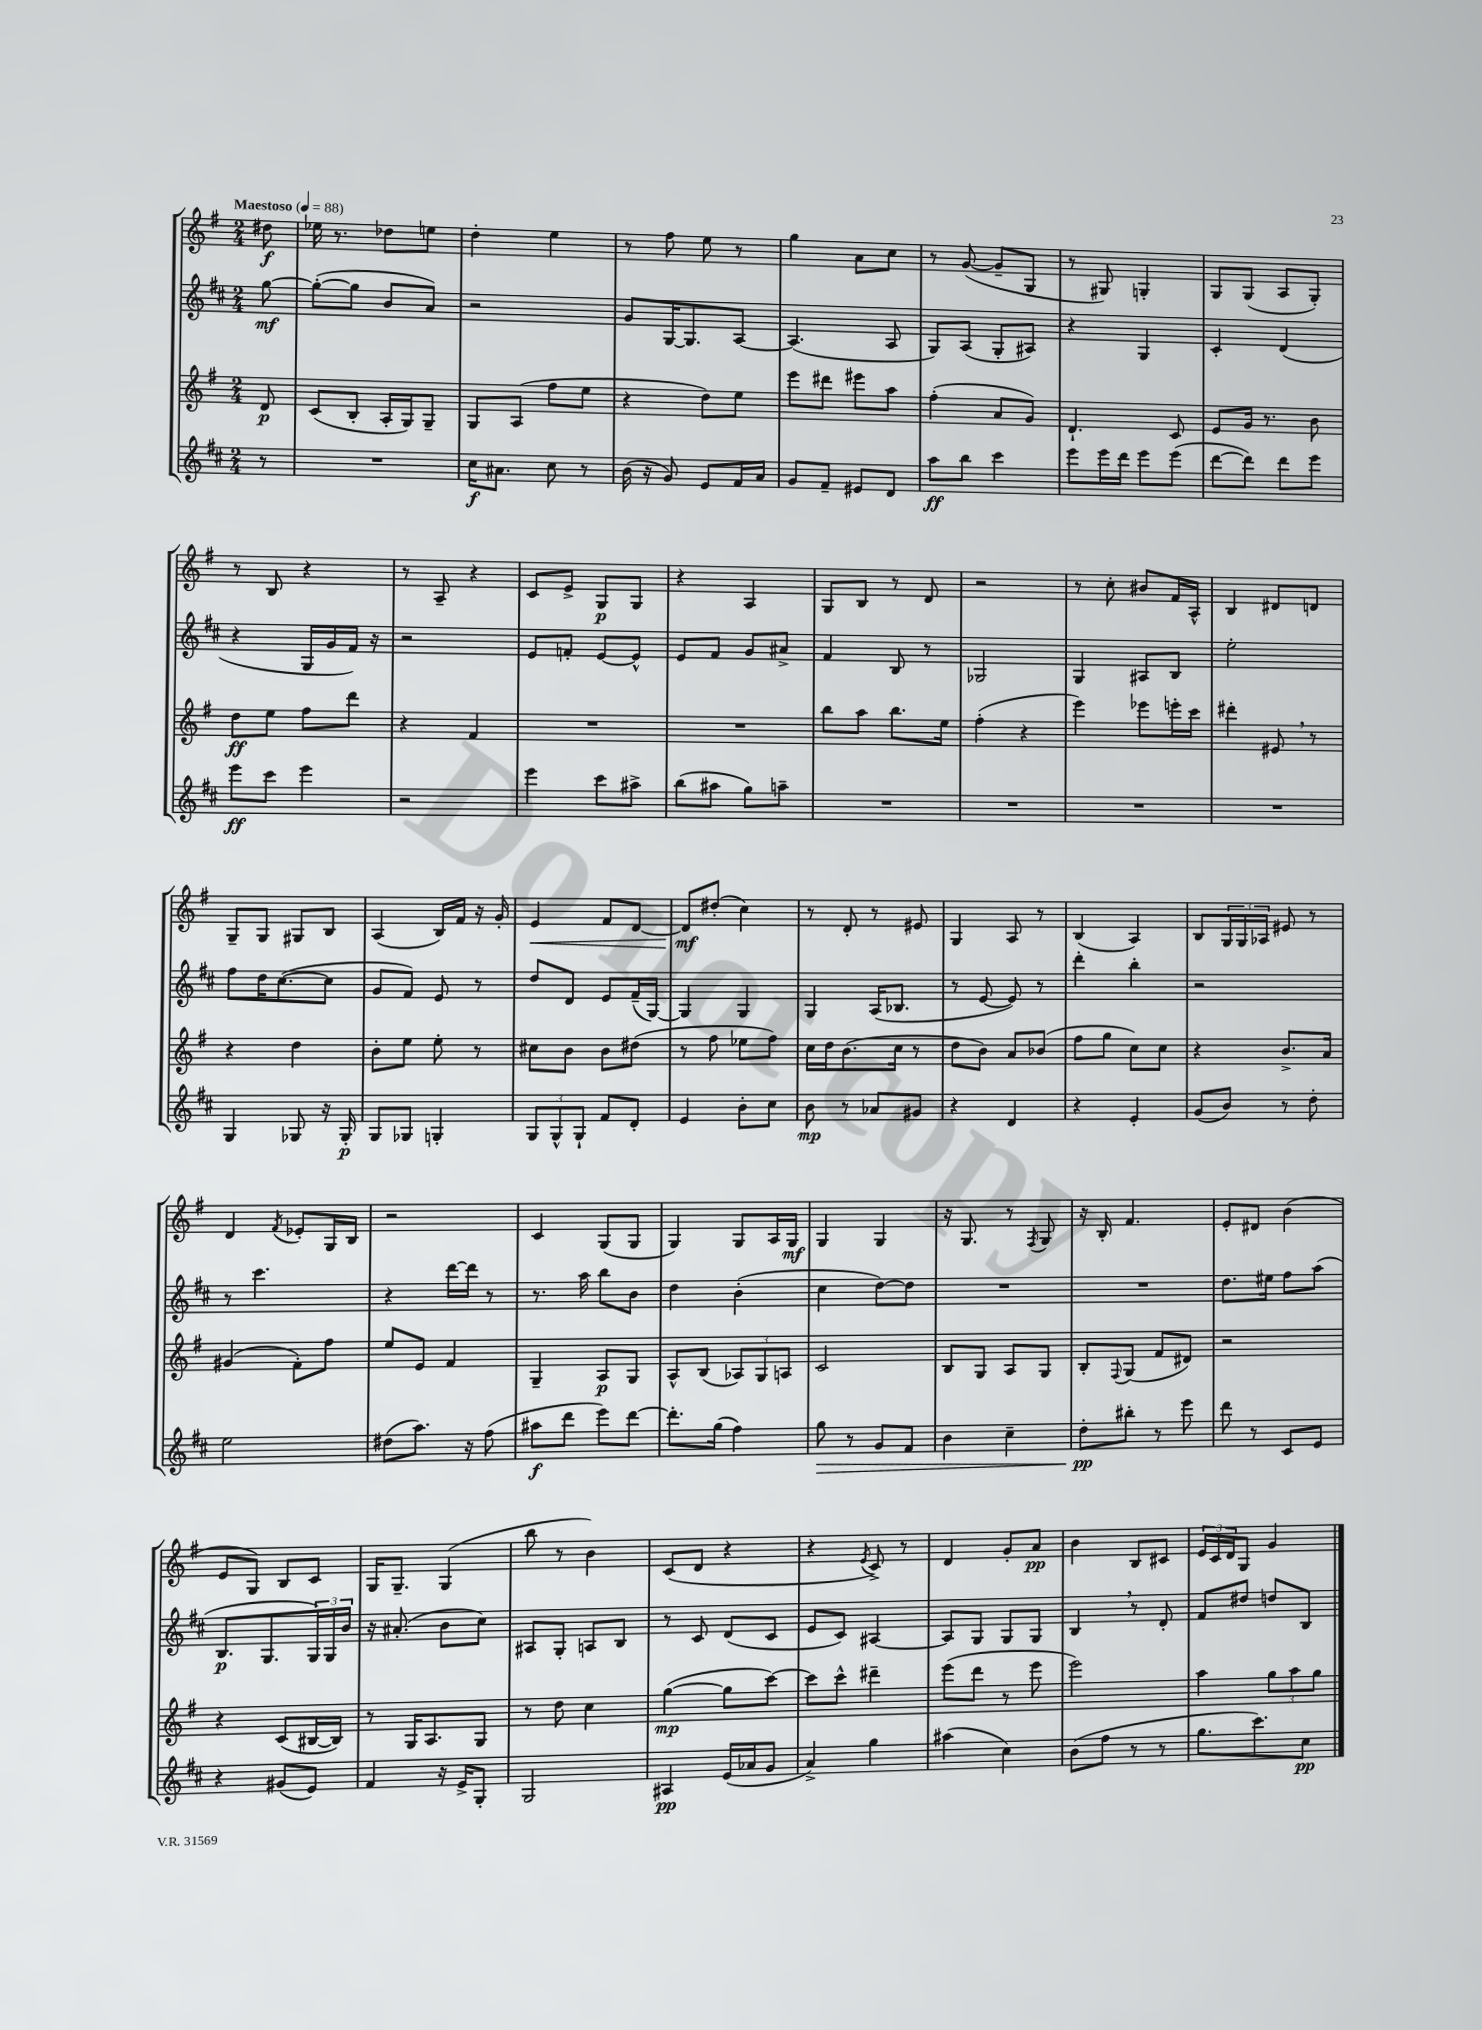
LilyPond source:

<<
\new StaffGroup <<
\new Staff = "s0" {
    \clef treble \key g \major \numericTimeSignature \time 2/4 \partial 8 \tempo "Maestoso" 4 = 88
    dis''8\f |
    ees''16 r8. des''8 e''8 |
    d''4-. e''4 |
    r8 fis''8 e''8 r8 |
    g''4 a'8 c''8 |
    r8 g'8~( g'8-- g8 |
    r8 gis8) g4-. |
    g8 g8( a8 g8-.) |
    r8 b8 r4 |
    r8 a8-- r4 |
    c'8 e'8-> g8\p g8 |
    r4 a4 |
    g8 b8 r8 d'8 |
    r2 |
    r8 c''8-. bis'8 fis'16 a16-^ |
    b4 dis'8 d'8 |
    g8-- g8 gis8 b8 |
    a4( b16) fis'16 r16 g'16-. |
    e'4\< fis'8 d'8~ |
    d'8\mf\! dis''8-.( c''4) |
    r8 d'8-. r8 eis'8 |
    g4 a8 r8 |
    b4( a4) |
    b8 \tuplet 3/2 { g16 g16 aes16 } eis'8 r8 |
    d'4 \acciaccatura { fis'8 } ees'8-. g16 b16 |
    r2 |
    c'4 g8( g8 |
    g4) g8 a16 g16\mf |
    g4 g4 |
    r16 g8. r8 \acciaccatura { fis8 } g8 |
    r16 b16-. fis'4. |
    e'8-. dis'8 b'4( |
    e'8 g8) b8 c'8 |
    g16 g8.-- g4( |
    b''8 r8 b'4) |
    c'8( d'8 r4 |
    r4 \acciaccatura { e'8 } c'8->) r8 |
    d'4 g'8-. a'8\pp |
    b'4 b8 cis'8 |
    \tuplet 3/2 { e'16 c'16 d'16 } g8 g'4 \bar "|." |
}
\new Staff = "s1" {
    \clef treble \key d \major \numericTimeSignature \time 2/4 \partial 8
    g''8~\mf |
    g''8~-.( g''8 b'8 a'8) |
    r2 |
    g'8 g16~ g8. a8~ |
    a4.( a8 |
    g8) a8( g8-. ais8) |
    r4 g4 |
    cis'4-. d'4( |
    r4 g16 g'16 fis'16) r16 |
    r2 |
    e'8 f'8-. e'8~ e'8-^ |
    e'8 fis'8 g'8 ais'8-> |
    fis'4 b8 r8 |
    ges2 |
    g4 ais8 b8 |
    e''2-. |
    fis''8 d''16 cis''8.~( cis''8 |
    g'8 fis'8) e'8 r8 |
    d''8 d'8 e'8 fis'16--( g16~) |
    g4 g4 |
    g4 a16( bes8. |
    r8 e'8~ e'8) r8 |
    d'''4-. b''4-. |
    r2 |
    r8 cis'''4. |
    r4 d'''16~ d'''16 r8 |
    r8. a''16 b''8 b'8 |
    d''4 b'4-.( |
    cis''4 d''8~) d''8 |
    R2 |
    R2 |
    d''8. eis''16 fis''8 a''8( |
    b8.\p g8. \tuplet 3/2 { g16) g16 b'16 } |
    r16 ais'8.-.( b'8 cis''8) |
    ais8 g8-. a8 b8 |
    r8 cis'8 d'8( cis'8 |
    e'8 cis'8) ais4~ |
    ais8 g8 g8 g8 |
    b4 \breathe r8 d'8-. |
    fis'8 dis''8 d''8 b8 \bar "|." |
}
\new Staff = "s2" {
    \clef treble \key g \major \numericTimeSignature \time 2/4 \partial 8
    d'8\p |
    c'8( b8-. a16-. g16) g8-- |
    g8 a8( fis''8 e''8 |
    r4 d''8) e''8 |
    e'''8 dis'''8 eis'''8 a''8 |
    fis''4-.( a'8 g'8) |
    d'4.-! c'8 |
    e'8 g'16 r8. b'8 |
    d''8\ff e''8 fis''8 d'''8 |
    r4 fis'4 |
    R2 |
    R2 |
    b''8 a''8 b''8. e''16 |
    fis''4-.( r4 |
    e'''4) ees'''8 e'''16-. c'''16 |
    dis'''4-. eis'8 \breathe r8 |
    r4 d''4 |
    b'8-. e''8 e''8-. r8 |
    cis''8 b'8 b'8 dis''8( |
    r8 fis''8 ees''8 fis''8) |
    c''16 d''16 b'8.( c''16 r8 |
    d''8 b'8) a'8 bes'8( |
    fis''8 g''8 c''8) c''8 |
    r4 b'8.-> a'16 |
    gis'4( fis'8-.) fis''8 |
    e''8 e'8 fis'4 |
    g4-- a8\p g8 |
    a8-^ b8( \tuplet 3/2 { aes8) g8 a8 } |
    c'2 |
    b8 g8 a8 g8 |
    b8-. \appoggiatura { fis8 } g8( fis'8 dis'8) |
    r2 |
    r4 c'8( bis16~ bis16) |
    r8 g16 a8. g8 |
    r8 d''8 c''4 |
    g''4~\mp( g''8 c'''8~) |
    c'''8 c'''8-^ dis'''4-- |
    e'''8( d'''8 r8 e'''8 |
    e'''2) |
    a''4 \tuplet 3/2 { g''8 a''8 g''8 } \bar "|." |
}
\new Staff = "s3" {
    \clef treble \key d \major \numericTimeSignature \time 2/4 \partial 8
    r8 |
    R2 |
    cis''16\f ais'8. cis''8 r8 |
    b'16( r16 g'8) e'8 fis'16 a'16 |
    g'8 fis'8-- eis'8 d'8 |
    a''8\ff b''8 cis'''4 |
    e'''8 e'''16 d'''16 e'''8 e'''8( |
    d'''8~ d'''8) d'''8 e'''8 |
    e'''8\ff cis'''8 e'''4 |
    r2 |
    e'''4 cis'''8 ais''8-> |
    b''8( ais''8 g''8) a''8-- |
    R2 |
    R2 |
    R2 |
    R2 |
    g4 ges8 r16 ges16-.\p |
    g8 ges8 g4-. |
    \tuplet 3/2 { g8 g8-^ g8-! } fis'8 d'8-. |
    e'4 b'8-. cis''8 |
    b'8\mp r8 aes'8 gis'8 |
    r4 d'4 |
    r4 e'4-. |
    g'8( b'8) r8 d''8-. |
    e''2 |
    dis''8( a''8.) r16 fis''8( |
    ais''8\f d'''8 e'''8) d'''8~ |
    d'''8.-. g''16( fis''4) |
    g''8\> r8 g'8 fis'8 |
    b'4 cis''4-- |
    d''8-.\pp\! bis''8-. r8 e'''8 |
    d'''8 r8 cis'8 e'8 |
    r4 gis'8( e'8) |
    fis'4 r16 e'16-> g8-. |
    g2 |
    ais4\pp e'16( aes'16 g'8 |
    a'4->) g''4 |
    ais''4( cis''4) |
    b'8( fis''8 r8 r8 |
    g''8. cis'''8.) cis''8\pp \bar "|." |
}
>>
>>
\layout { \context { \Score \remove "Bar_number_engraver" } }
